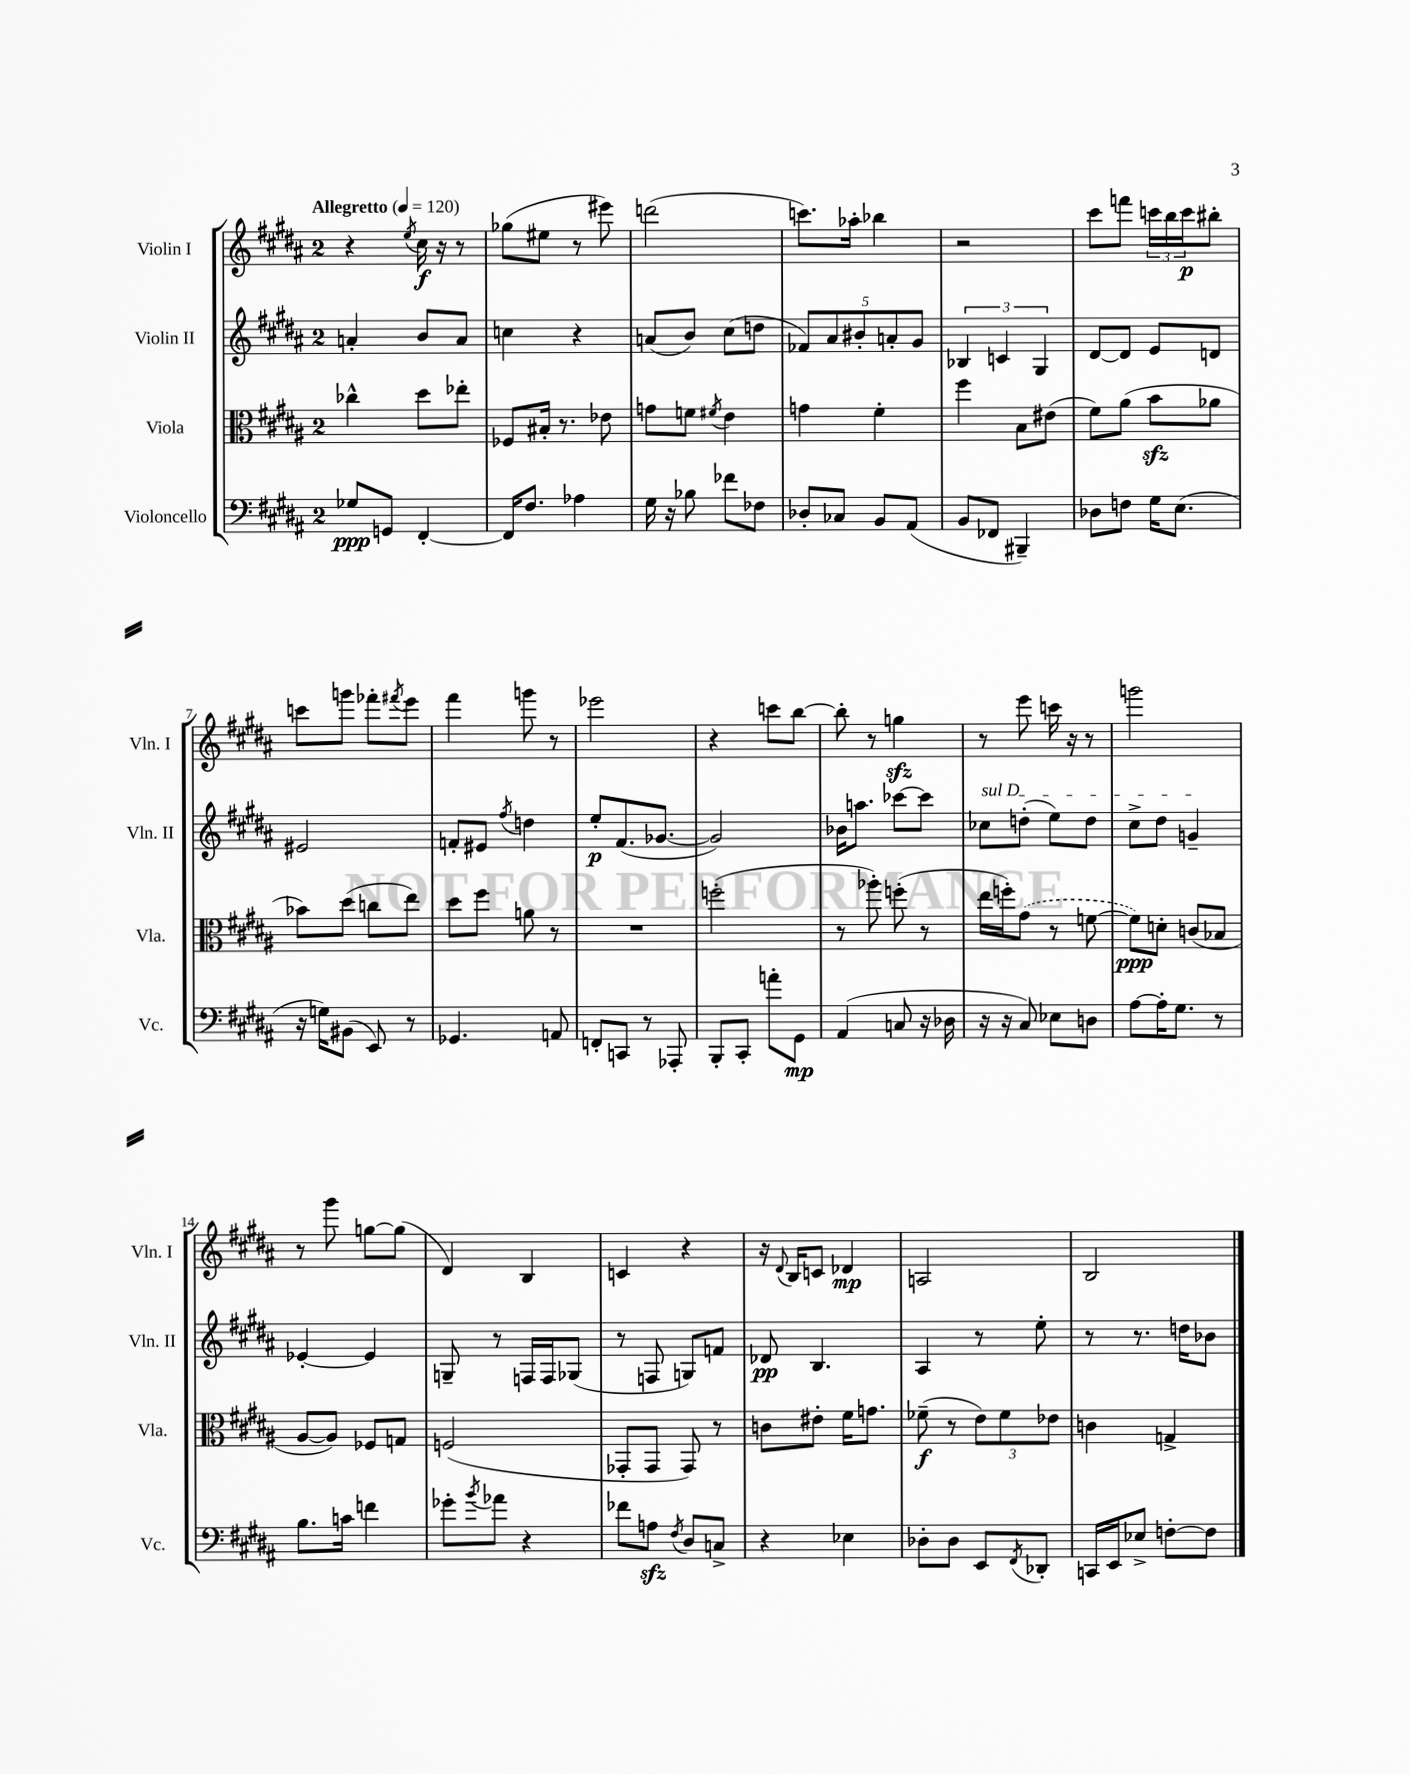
<<
\new StaffGroup <<
\new Staff = "s0" \with { instrumentName = "Violin I" shortInstrumentName = "Vln. I" } {
    \clef treble \key b \major \once \override Staff.TimeSignature.style = #'single-digit \time 2/4 \tempo "Allegretto" 4 = 120
    r4 \acciaccatura { e''8 } cis''16\f r16 r8 |
    ges''8( eis''8 r8 eis'''8) |
    d'''2( |
    c'''8.) aes''16-. bes''4 |
    r2 |
    cis'''8 f'''8 \tuplet 3/2 { c'''16 b''16 c'''16\p } bis''8-. |
    c'''8 g'''8 fes'''8-. \acciaccatura { fis'''8 } e'''8 |
    fis'''4 g'''8 r8 |
    ees'''2 |
    r4 c'''8 b''8~ |
    b''8-. r8 g''4\sfz |
    r8 e'''8 c'''16 r16 r8 |
    g'''2 |
    r8 gis'''8 g''8~ g''8( |
    dis'4) b4 |
    c'4 r4 |
    r16 \appoggiatura { dis'8 } b16 c'8 des'4\mp |
    a2 |
    b2 \bar "|." |
}
\new Staff = "s1" \with { instrumentName = "Violin II" shortInstrumentName = "Vln. II" } {
    \clef treble \key b \major \once \override Staff.TimeSignature.style = #'single-digit \time 2/4
    a'4-. b'8 a'8 |
    c''4 r4 |
    a'8( b'8) cis''8( d''8 |
    \tuplet 5/4 { fes'8) ais'8 bis'8-. a'8-. gis'8 } |
    \tuplet 3/2 { bes4 c'4 gis4 } |
    dis'8~ dis'8 e'8 d'8 |
    eis'2 |
    f'8-. eis'8 \acciaccatura { fis''8 } d''4 |
    e''8-.\p fis'8.( ges'8.~ |
    ges'2) |
    bes'16 a''8. ces'''8~ ces'''8 |
    \once \override TextSpanner.bound-details.left.text = \markup { \italic "sul D" } ces''8\startTextSpan d''8-.( e''8) d''8 |
    cis''8-> dis''8 g'4--\stopTextSpan |
    ees'4~-. ees'4 |
    g8-- r8 f16 f16 ges8( |
    r8 f8 g8) f'8 |
    des'8\pp b4. |
    ais4 r8 e''8-. |
    r8 r8. d''16 bes'8 \bar "|." |
}
\new Staff = "s2" \with { instrumentName = "Viola" shortInstrumentName = "Vla." } {
    \clef alto \key b \major \once \override Staff.TimeSignature.style = #'single-digit \time 2/4
    ces''4-^ dis''8 ees''8-. |
    fes8 bis16-. r8. ees'8 |
    g'8 f'8 \acciaccatura { fis'8 } e'4 |
    g'4 fis'4-. |
    fis''4 b8 eis'8( |
    fis'8) ais'8( b'8\sfz aes'8 |
    bes'8) dis''8( c''8 e''8) |
    dis''8 fis''8 a'8 r8 |
    R2 |
    f''2-.( |
    r8 aes''8-.) f''8-.( r8 |
    e''16 f''16-.) \once \slurDashed gis'8( r8 f'8~ |
    f'8\ppp) d'8-. c'8( bes8 |
    ais8~ ais8) fes8 g8 |
    f2( |
    ges,8-. ges,8 ges,8) r8 |
    c'8 eis'8-. fis'16 g'8. |
    fes'8--\f( r8 \tuplet 3/2 { e'8) fes'8 ees'8 } |
    c'4 g4-> \bar "|." |
}
\new Staff = "s3" \with { instrumentName = "Violoncello" shortInstrumentName = "Vc." } {
    \clef bass \key b \major \once \override Staff.TimeSignature.style = #'single-digit \time 2/4
    ges8\ppp g,8 fis,4~-. |
    fis,16 fis8. aes4 |
    gis16 r16 bes8 fes'8 fes8 |
    des8-. ces8 b,8 ais,8( |
    b,8 fes,8 bis,,4--) |
    des8 f8 gis16 e8.( |
    r16 g16) bis,8( e,8) r8 |
    ges,4. a,8 |
    f,8-. c,8 r8 aes,,8-. |
    b,,8-. cis,8-. a'8-. gis,8\mp |
    ais,4( c8 r16 des16 |
    r16 r16 cis8) ees8 d8 |
    ais8~ ais16-. gis8. r8 |
    b8. c'16 f'4 |
    ges'8-. \acciaccatura { b'8 } aes'8 r4 |
    fes'8 a8\sfz \acciaccatura { fis8 } dis8 c8-> |
    r4 ees4 |
    des8-. des8 e,8 \acciaccatura { fis,8 } des,8-. |
    c,16 e,16 ees8-> f8~-. f8 \bar "|." |
}
>>
>>
